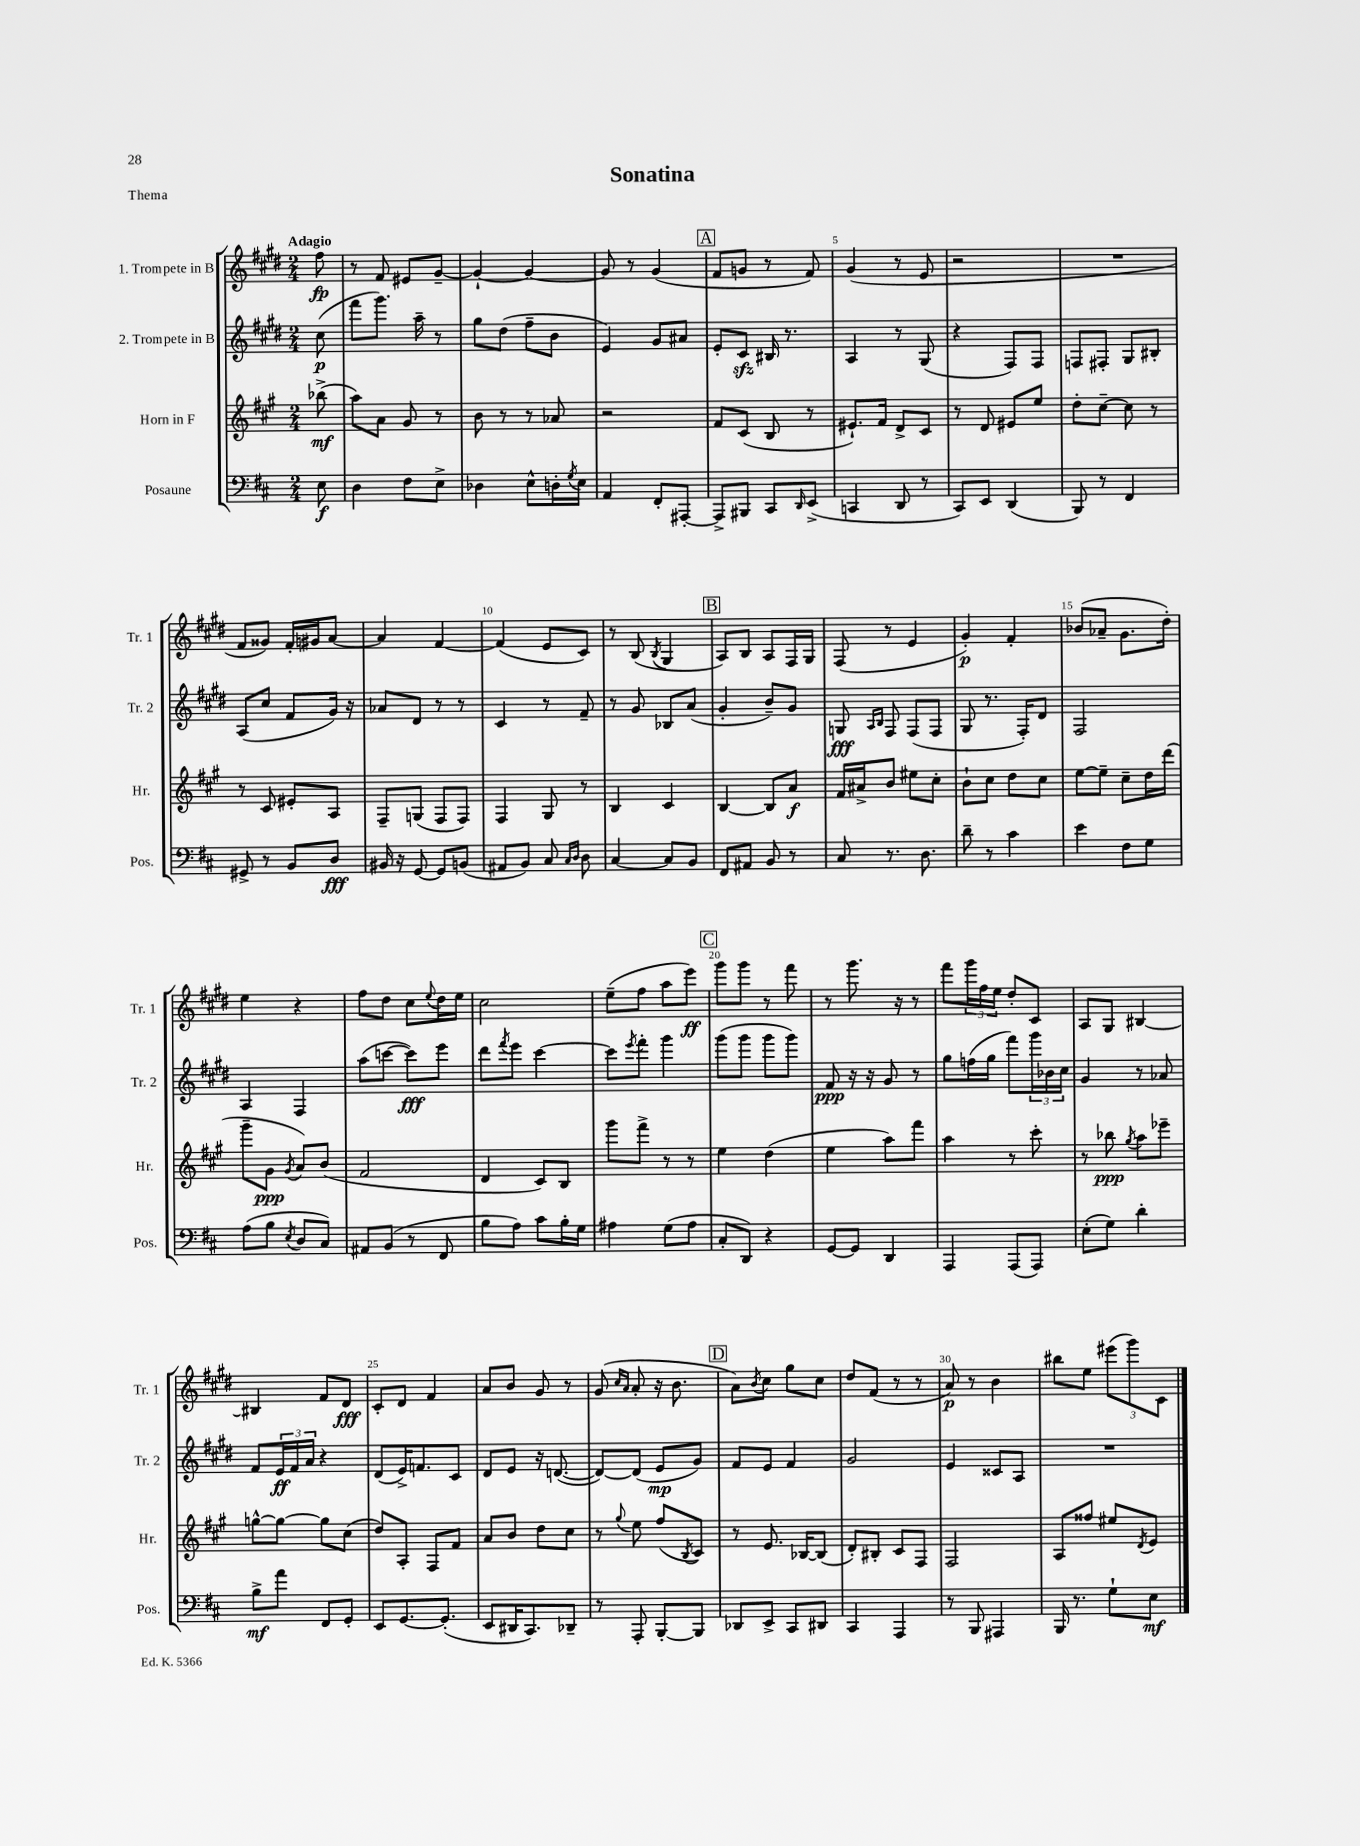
\header { title = "Sonatina" piece = "Thema" }
<<
\new StaffGroup <<
\new Staff = "s0" \with { instrumentName = "1. Trompete in B" shortInstrumentName = "Tr. 1" } {
    \clef treble \key e \major \numericTimeSignature \time 2/4 \partial 8 \tempo "Adagio"
    fis''8\fp |
    r8 fis'8 eis'8 gis'8~-- |
    gis'4~-! gis'4~ |
    gis'8 r8 gis'4( |
    \mark \markup { \box "A" } fis'8 g'8 r8 fis'8) |
    gis'4( r8 e'8 |
    r2 |
    R2 |
    fis'8 gisis'8) fis'16-. gis'16 a'8~ |
    a'4 fis'4~ |
    fis'4( e'8 cis'8) |
    r8 b8( \acciaccatura { b8 } gis4 |
    \mark \markup { \box "B" } a8) b8 a8 fis16 gis16 |
    fis8( r8 e'4 |
    gis'4-.\p) fis'4-. |
    bes'8( aes'8-- gis'8. dis''16-.) |
    e''4 r4 |
    fis''8 dis''8 cis''8 \appoggiatura { e''8 } dis''16 e''16 |
    cis''2 |
    e''8--( fis''8 a''8 e'''8\ff) |
    \mark \markup { \box "C" } gis'''8 gis'''8 r8 fis'''8 |
    r8 gis'''8. r16 r8 |
    fis'''8 \tuplet 3/2 { gis'''16 fis''16 e''16 } dis''8-. cis'8 |
    a8 gis8 bis4~ |
    bis4 fis'8 dis'8\fff |
    cis'8-. dis'8 fis'4 |
    a'8 b'8 gis'8 r8 |
    gis'8( \grace { cis''16 a'16 } a'8-. r16 b'8. |
    \mark \markup { \box "D" } a'8) \acciaccatura { b'8 } cis''8 gis''8 cis''8 |
    dis''8 fis'8( r8 r8 |
    a'8\p) r8 b'4 |
    bis''8 e''8 \tuplet 3/2 { eis'''8( gis'''8) cis'8 } \bar "|." |
}
\new Staff = "s1" \with { instrumentName = "2. Trompete in B" shortInstrumentName = "Tr. 2" } {
    \clef treble \key e \major \numericTimeSignature \time 2/4 \partial 8
    cis''8\p( |
    fis'''8 gis'''8.) a''16-- r8 |
    gis''8 dis''8( fis''8-- b'8 |
    e'4) gis'8 ais'8 |
    \mark \markup { \box "A" } e'8-. cis'8\sfz bis16 r8. |
    a4 r8 gis8( |
    r4 fis8) fis8 |
    f8 fis8-. gis8 bis8-. |
    a8( cis''8 fis'8 gis'16) r16 |
    aes'8 dis'8 r8 r8 |
    cis'4 r8 fis'8-- |
    r8 gis'8 bes8 a'8( |
    \mark \markup { \box "B" } gis'4-. b'8--) gis'8 |
    g8\fff \grace { a16 b16 } fis8 fis8( fis8 |
    gis8 r8. fis16-.) dis'8 |
    fis2 |
    a4 fis4 |
    a''8( c'''8~ c'''8\fff) e'''8 |
    dis'''8 \acciaccatura { fis'''8 } e'''8 cis'''4~ |
    cis'''8 \acciaccatura { e'''8 } fis'''8-. gis'''4 |
    \mark \markup { \box "C" } gis'''8( gis'''8 gis'''8 gis'''8) |
    fis'8\ppp r16 r16 gis'8 r8 |
    gis''8 f''16( gis''16 fis'''8) \tuplet 3/2 { gis'''16 bes'16 cis''16 } |
    gis'4 r8 aes'8 |
    fis'8 \tuplet 3/2 { e'16\ff fis'16 a'16 } r4 |
    dis'8( e'16->) f'8. cis'8 |
    dis'8 e'8 r16 d'8.~( |
    d'8~) d'8( e'8\mp gis'8) |
    \mark \markup { \box "D" } fis'8 e'8 fis'4 |
    gis'2 |
    e'4 cisis'8 a8 |
    R2 \bar "|." |
}
\new Staff = "s2" \with { instrumentName = "Horn in F" shortInstrumentName = "Hr." } {
    \clef treble \key a \major \numericTimeSignature \time 2/4 \partial 8
    bes''8->\mf( |
    a''8) a'8 gis'8 r8 |
    b'8 r8 r8 aes'8 |
    r2 |
    \mark \markup { \box "A" } fis'8 cis'8( b8 r8 |
    eis'8.-!) fis'16 d'8-> cis'8 |
    r8 d'8 eis'8 e''8 |
    d''8-. cis''8~-- cis''8 r8 |
    r8 cis'8 eis'8-. a8 |
    fis8-- g8( fis8 fis8) |
    fis4 gis8 r8 |
    b4 cis'4 |
    \mark \markup { \box "B" } b4~ b8 a'8\f |
    fis'16 ais'16-> b'8 eis''8 cis''8-. |
    b'8-! cis''8 d''8 cis''8 |
    e''8~ e''8-- cis''8-- d''16 d'''16( |
    gis'''8-- gis'8\ppp \acciaccatura { gis'8 } a'8) b'8( |
    fis'2 |
    d'4 cis'8) b8 |
    gis'''8 fis'''8-> r8 r8 |
    \mark \markup { \box "C" } e''4 d''4( |
    e''4 a''8) fis'''8 |
    a''4 r8 cis'''8-. |
    r8 bes''8\ppp \acciaccatura { gis''8 } a''8 ees'''8-- |
    g''8~-^ g''8~ g''8 cis''8( |
    d''8) a8-. fis8 fis'8 |
    a'8 b'8 d''8 cis''8 |
    r8 \appoggiatura { gis''8 } e''8 fis''8( \acciaccatura { b8 } cis'8) |
    \mark \markup { \box "D" } r8 e'8. bes16~ bes8( |
    d'8-.) bis8-. cis'8 fis8 |
    fis2 |
    a8 fisis''8 eis''8 \acciaccatura { d'8 } e'8 \bar "|." |
}
\new Staff = "s3" \with { instrumentName = "Posaune" shortInstrumentName = "Pos." } {
    \clef bass \key d \major \numericTimeSignature \time 2/4 \partial 8
    e8\f |
    d4 fis8 e8-> |
    des4 e8-^ d16-. \acciaccatura { g8 } e16 |
    a,4 fis,8-. ais,,8~-. |
    \mark \markup { \box "A" } ais,,8-> bis,,8 cis,8 \grace { d,16 } e,8->( |
    c,4 d,8 r8 |
    cis,8) e,8 d,4( |
    b,,8) r8 fis,4 |
    gis,8-> r8 b,8 d8\fff |
    bis,16 r16 g,8~ g,8 b,8( |
    ais,8 b,8) cis8 \grace { cis16 d16 } d8 |
    cis4~ cis8 b,8 |
    \mark \markup { \box "B" } fis,8 ais,8 b,8 r8 |
    cis8 r8. d8. |
    d'8-- r8 cis'4 |
    e'4 fis8 g8 |
    a8( b8 \acciaccatura { e8 } d8 cis8) |
    ais,8 b,8( r8 fis,8 |
    b8 a8) cis'8 b16-. g16 |
    ais4 g8( ais8 |
    \mark \markup { \box "C" } cis8-. d,8) r4 |
    g,8~ g,8 d,4 |
    a,,4 a,,8( a,,8) |
    e8-.( g8) d'4-. |
    b8->\mf a'8 fis,8 g,8-. |
    e,8 g,8.~ g,8.-.( |
    e,8 dis,16 cis,8.) des,8-- |
    r8 a,,8-. b,,8~-. b,,8 |
    \mark \markup { \box "D" } des,8 e,8-> cis,8 dis,8 |
    cis,4 a,,4 |
    r8 b,,8 ais,,4 |
    b,,16 r8. g8-! e8\mf \bar "|." |
}
>>
>>
\layout { \context { \Score \override BarNumber.break-visibility = ##(#f #t #t) barNumberVisibility = #(every-nth-bar-number-visible 5) } }
